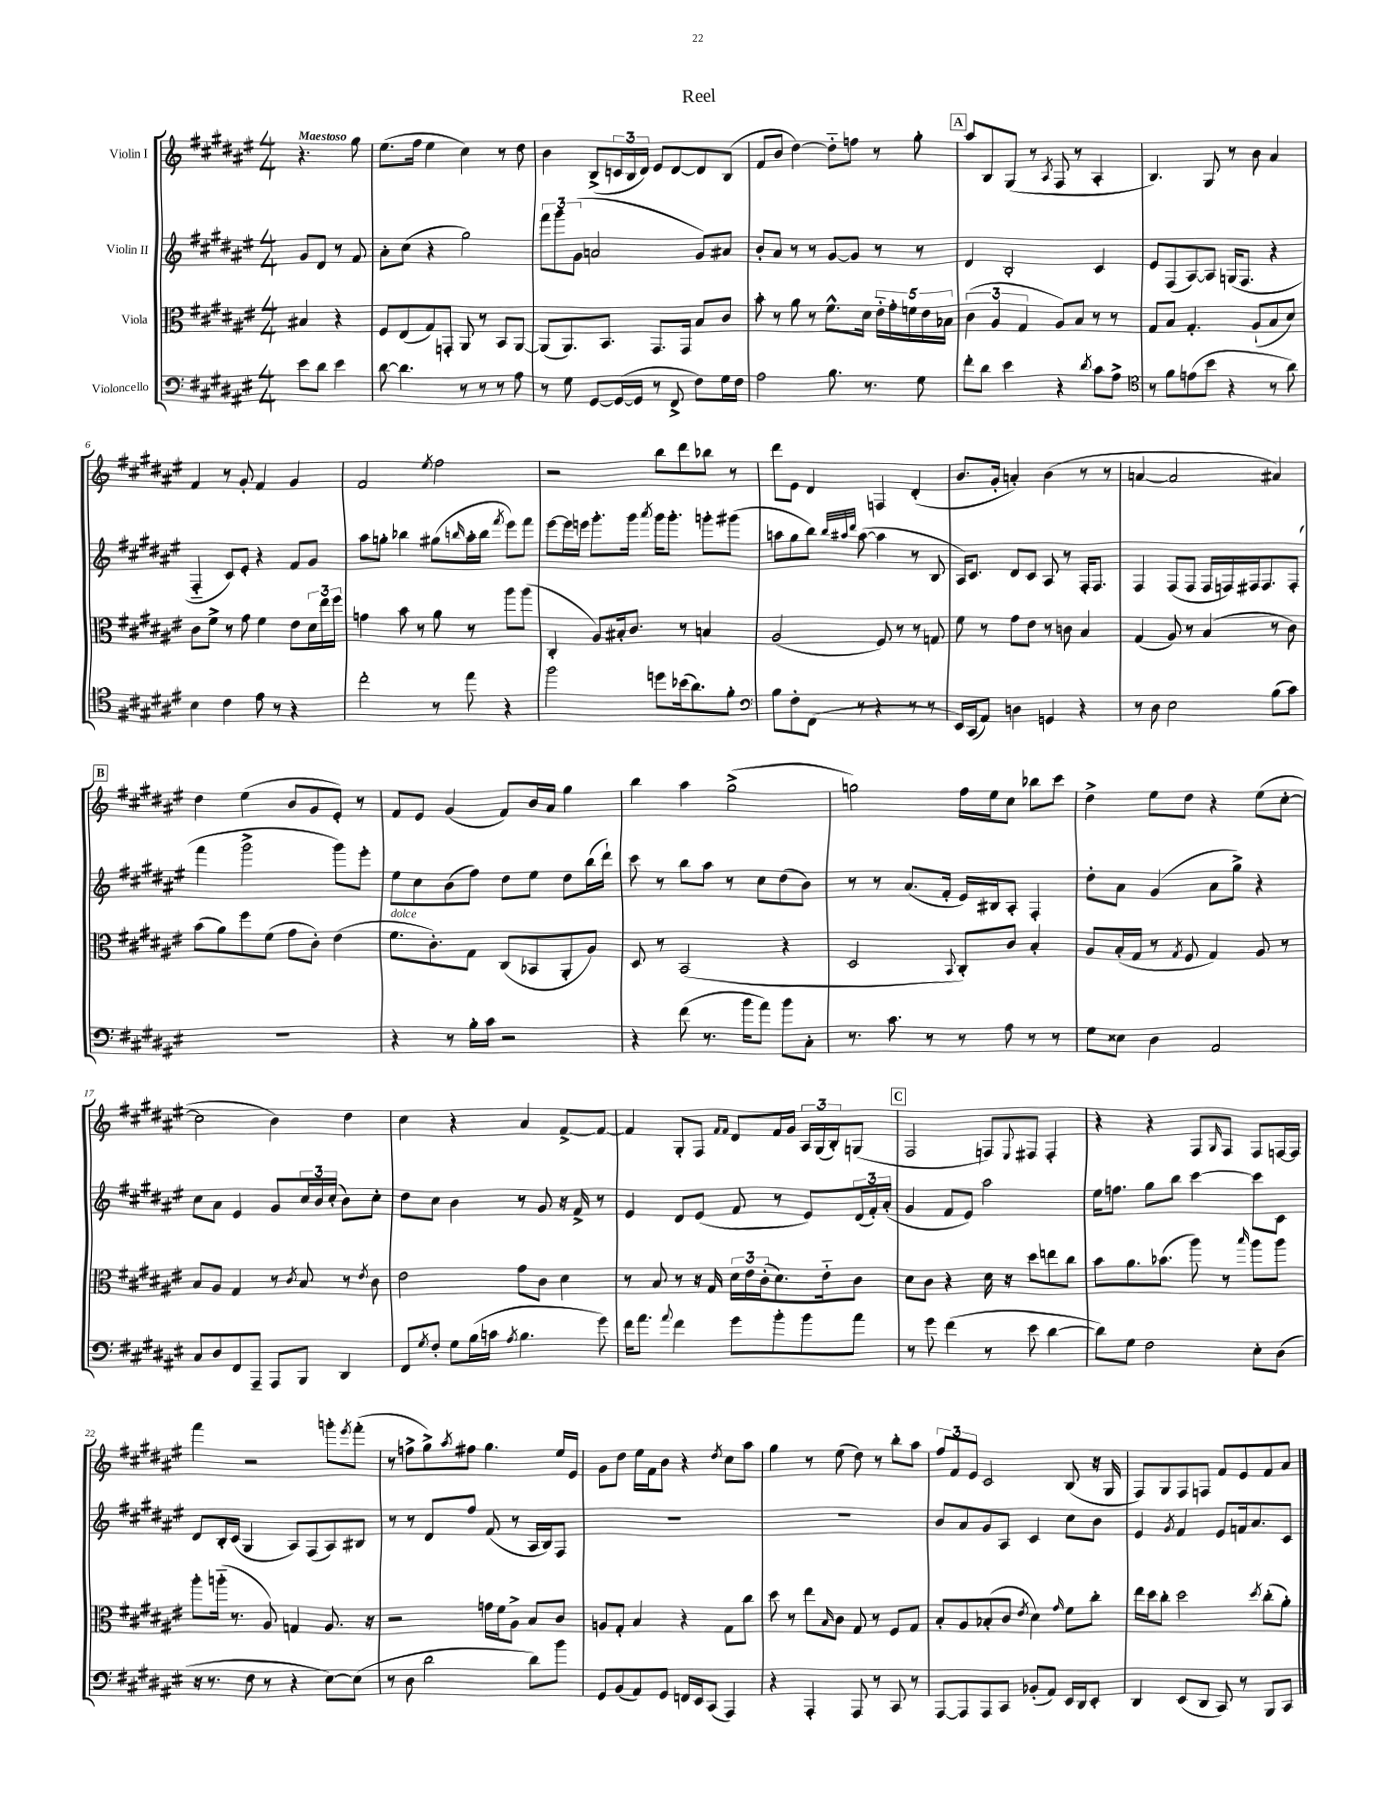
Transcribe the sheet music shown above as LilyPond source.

\header { title = "Reel" }
<<
\new StaffGroup <<
\new Staff = "s0" \with { instrumentName = "Violin I" } {
    \clef treble \key fis \major \numericTimeSignature \time 4/4 \partial 2 \tempo "Maestoso"
    r4. gis''8 |
    eis''8.( fis''16 eis''4 cis''4) r8 dis''8 |
    b'4 b8->( \tuplet 3/2 { c'16 b16 dis'16) } eis'8 dis'8~ dis'8 b8( |
    fis'8 b'8 dis''4~) dis''8-_ f''8 r8 gis''8-. |
    \mark \markup { \box "A" } ais''8 b8 gis8( r8 \acciaccatura { ais8 } fis8 r8 ais4-. |
    b4.) gis8 r8 b'8 ais'4 |
    fis'4 r8 gis'8-. fis'4 gis'4 |
    fis'2 \acciaccatura { eis''8 } fis''2 |
    r2 b''8 dis'''8 bes''8 r8 |
    dis'''8 eis'8 dis'4 f4 dis'4-.( |
    b'8. gis'16-. a'4-.) b'4( r8 r8 |
    a'4~ a'2 ais'4) |
    \mark \markup { \box "B" } dis''4 eis''4( b'8 gis'8 eis'8-.) r8 |
    fis'8 eis'8 gis'4( fis'8) b'16 ais'16 gis''4 |
    b''4 ais''4 gis''2->( |
    g''2) fis''16 eis''16 cis''8 bes''8 cis'''8 |
    dis''4-> eis''8 dis''8 r4 eis''8( cis''8~-. |
    cis''2 b'4) dis''4 |
    cis''4 r4 ais'4 fis'8~-> fis'8~ |
    fis'4 gis8-. fis8 \grace { fis'16 fis'16 } dis'8 fis'16 gis'16 \tuplet 3/2 { ais16 gis16( b16-.) } g8( |
    \mark \markup { \box "C" } fis2 f8) \appoggiatura { eis8 } fis8 fis4-. |
    r4 r4 fis8 \grace { gis16 } fis8 fis8 f16~ f16 |
    fis'''4 r2 g'''8-. \acciaccatura { eis'''8 } fis'''8-.( |
    r8 f''8-> gis''8->) \acciaccatura { ais''8 } fis''8 gis''4. eis''16 eis'16 |
    gis'8 dis''8 eis''16 fis'16 b'8 r4 \acciaccatura { dis''8 } cis''8 ais''8 |
    gis''4 r8 eis''8( dis''8) r8 b''8-. ais''8 |
    \tuplet 3/2 { fis''8 fis'8 eis'8 } cis'2 b8( r16 gis16 |
    fis8) gis8 fis8 f8 fis'8 eis'8 fis'8 ais'8 \bar "|." |
}
\new Staff = "s1" \with { instrumentName = "Violin II" } {
    \clef treble \key fis \major \numericTimeSignature \time 4/4 \partial 2
    gis'8 dis'8 r8 fis'8 |
    ais'8-. cis''8( r4 gis''2) |
    \tuplet 3/2 { fis'''8 gis'''8 gis'8( } a'2 gis'8) ais'8 |
    b'8-. ais'8 r8 r8 gis'8~ gis'8 r8 r8 |
    \mark \markup { \box "A" } dis'4 b2-. cis'4 |
    eis'8 fis8( ais8~) ais8 g16( fis8. r4 |
    fis4-_ cis'8) eis'8-. r4 fis'8 gis'8 |
    ais''8 g''8-. bes''4 gis''8( \grace { b''16 } ais''16-. b''16 \acciaccatura { fis'''8 } eis'''8) fis'''8 |
    eis'''8~ eis'''16 e'''16 gis'''8.-. gis'''16 \acciaccatura { ais'''8 } gis'''16 gis'''8.-. g'''8-. gis'''8( |
    a''8 gis''8 b''8) \grace { b''32 ais''32 dis'''32 } ais''8~( ais''4 r8 b8 |
    ais16) cis'8. dis'8 cis'8 ais8 r8 fis16-. fis8. |
    fis4 fis8( fis8 fis16 f16) fis16 fis8. fis8-.( |
    \mark \markup { \box "B" } fis'''4 gis'''2-> gis'''8) eis'''8-. |
    eis''8 cis''8 b'8( fis''8) dis''8 eis''8 dis''8 b''16( dis'''16-!) |
    cis'''8 r8 b''8 ais''8 r8 cis''8 dis''8( b'8) |
    r8 r8 ais'8.( fis'16-. eis'16) bis16 ais8-. fis4-. |
    dis''8-. ais'8 gis'4( ais'8 gis''8->) r4 |
    cis''8 ais'8 eis'4 gis'8 \tuplet 3/2 { cis''16 b'16 cis''16-.( } b'8) cis''8-. |
    dis''8 cis''8 b'4 r8 gis'8 r16 fis'16-> r8 |
    eis'4 dis'8 eis'8( fis'8 r8 eis'8) \tuplet 3/2 { dis'16( fis'16-.) ais'16-.( } |
    \mark \markup { \box "C" } gis'4 fis'8 eis'8) ais''2 |
    eis''16 f''8. gis''8 b''8 cis'''4~ cis'''8 cis'8 |
    dis'8 b16-. cis'16( gis4 ais8) fis8( ais8) bis8 |
    r8 r8 dis'8 fis''8 fis'8( r8 ais16 b16) fis8 |
    R1 |
    R1 |
    b'8 ais'8 gis'8 ais8 cis'4 cis''8 b'8 |
    eis'4 \acciaccatura { gis'8 } fis'4 eis'8 f'16 ais'8. cis'8 \bar "|." |
}
\new Staff = "s2" \with { instrumentName = "Viola" } {
    \clef alto \key fis \major \numericTimeSignature \time 4/4 \partial 2
    bis4 r4 |
    fis8 eis8( gis8) g,8-. ais,8 r8 b,8 ais,8~ |
    ais,8( ais,8.) b,8. gis,8. gis,16 b8 cis'8 |
    b'8-. r8 ais'8 r8 fis'8.-^ dis'16 \tuplet 5/4 { eis'16-_ gis'16-. f'16 eis'16 bes16 } |
    \mark \markup { \box "A" } \tuplet 3/2 { cis'4( ais4 gis4 } ais8) b8 r8 r8 |
    gis8 b8 gis4.-. ais8-!( b8 dis'8) |
    cis'8 fis'8-> r8 gis'8 fis'4 eis'8 \tuplet 3/2 { dis'16 eis''16 fis''16 } |
    g'4 b'8 r8 ais'8 r8 ais''8 ais''8( |
    cis4-. ais8) bis16-. cis'8. r8 b4 |
    ais2( fis8) r8 r8 g8 |
    fis'8 r8 gis'8 eis'8 r8 c'8 b4 |
    gis4( ais8) r8 b4( r8 cis'8) |
    \mark \markup { \box "B" } b'8( ais'8) fis''8 fis'8( gis'8 cis'8-.) eis'4( |
    fis'8.^\markup { \italic "dolce" } cis'8.-.) gis8 cis8( bes,8 ais,8-. ais8) |
    dis8 r8 b,2( r4 |
    dis2 \appoggiatura { b,8 } cis8-.) cis'8 b4-. |
    ais8 b16-.( gis16 r8 \acciaccatura { gis8 } fis8 gis4) ais8 r8 |
    b8 ais8 gis4 r8 \acciaccatura { cis'8 } b8 r8 \acciaccatura { eis'8 } cis'8 |
    eis'2 gis'8 cis'8 dis'4 |
    r8 b8 r8 r16 gis16 \tuplet 3/2 { dis'16 eis'16 cis'16-.( } dis'8.) eis'16-_ cis'8 |
    \mark \markup { \box "C" } dis'8 cis'8 r4 dis'16 r16 dis''8 e''8 cis''8 |
    b'8 ais'8. bes'8.( ais''8) r8 \grace { b''16 } ais''8 ais''8 |
    ais''8-. a''16-_( r8. ais8) g4 ais8. r16 |
    r2 g'16 fis'16 ais8-> b8 cis'8 |
    a8 gis8-. b4 r4 gis8 cis''8 |
    dis''8 r8 eis''8 \grace { b16 } cis'8 gis8 r8 fis8 gis8 |
    b8-. ais8 bes8-.( cis'8 \acciaccatura { eis'8 } dis'4) \grace { gis'16 } fis'8 cis''8-. |
    eis''16 dis''16 cis''8-. dis''2 \acciaccatura { dis''8 } cis''8-.( ais'8-.) \bar "|." |
}
\new Staff = "s3" \with { instrumentName = "Violoncello" } {
    \clef bass \key fis \major \numericTimeSignature \time 4/4 \partial 2
    eis'8 dis'8 eis'4 |
    dis'8~ dis'4. r8 r8 r8 ais8 |
    r8 gis8 gis,8~ gis,16~( gis,16 r8 fis,8-> fis8) gis16 fis16 |
    ais2 b8. r8. gis8 |
    \mark \markup { \box "A" } fis'8-. dis'8 eis'4 r4 \acciaccatura { dis'8 } cis'8 ais8-> |
    \clef tenor r8 fis'8 e'8( b'8 r4 r8 ais'8) |
    b4 cis'4 eis'8 r8 r4 |
    cis''2-. r8 eis''8 r4 |
    fis''2 d''8 bes'16( ais'8.) fis'8-. |
    \clef bass b8 fis8-. fis,8( r8 r4 r8 r8 |
    eis,16) cis,16( ais,8) d4 g,4 r4 |
    r8 dis8 eis2 b8( cis'8) |
    \mark \markup { \box "B" } R1 |
    r4 r8 b16-. cis'16 r2 |
    r4 fis'8( r8. b'16 ais'8) b'8 cis8-. |
    r8. cis'8. r8 r8 ais8 r8 r8 |
    gis8 eisis8 dis4 ais,2 |
    cis8 dis8 fis,8 ais,,8-- ais,,8 b,,8 dis,4 |
    fis,8 \acciaccatura { gis8 } fis8-. gis8 b16( c'16 \acciaccatura { ais8 } b4. gis'8) |
    fis'16 ais'8. \appoggiatura { ais'8 } fis'4 gis'8 b'8-. b'8 ais'8 |
    \mark \markup { \box "C" } r8 gis'8 fis'4( r8 eis'8 dis'4~ |
    dis'8) gis8 fis2 eis8-. dis8( |
    r16 r8. fis8 r8 r4 eis8~) eis8( |
    r8 dis8 dis'2 dis'8) b'8 |
    gis,8 b,8( ais,8) gis,8 f,16 eis,16 cis,8( ais,,4) |
    r4 ais,,4-. ais,,8 r8 cis,8 r8 |
    ais,,8~ ais,,8 ais,,8 cis,8 bes,8-.( ais,8) eis,16 dis,16 eis,8-. |
    dis,4 eis,8( dis,8 cis,8) r8 b,,8 cis,8 \bar "|." |
}
>>
>>
